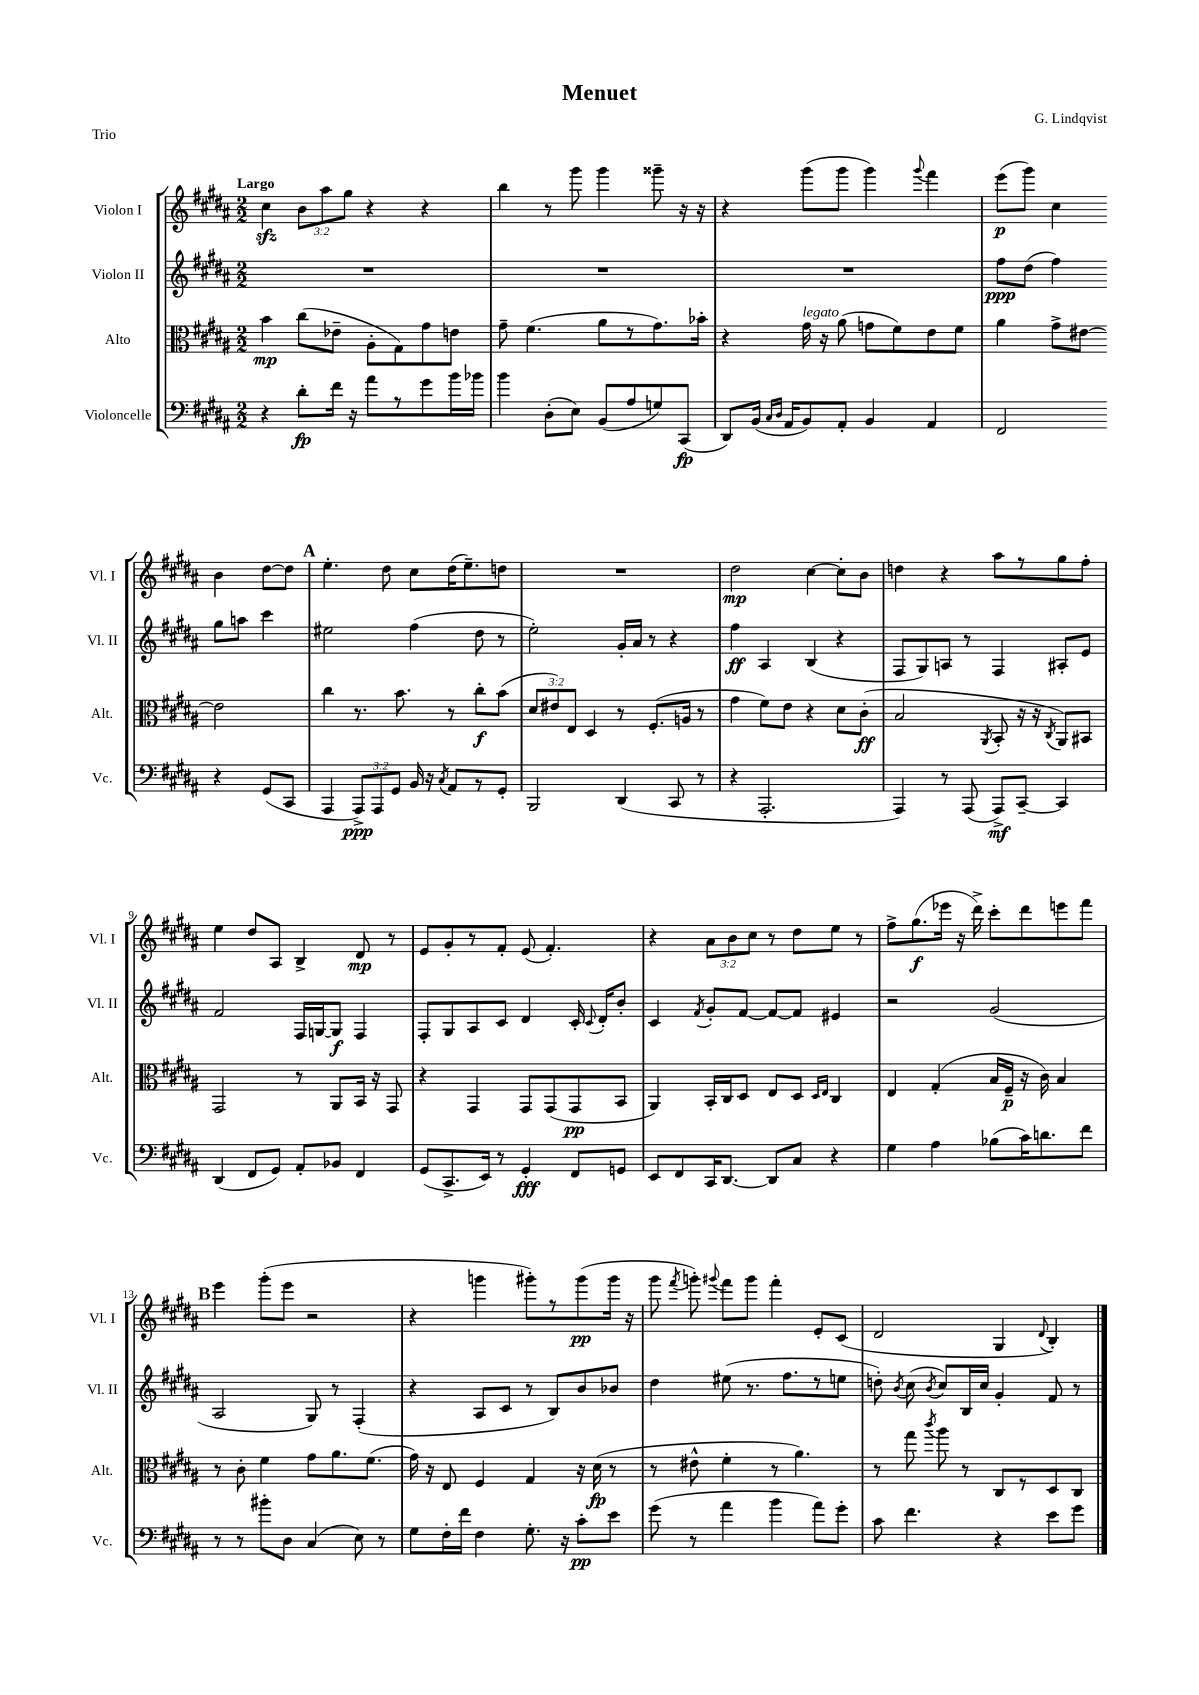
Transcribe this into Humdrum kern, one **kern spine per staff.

**kern	**dynam	**kern	**dynam	**kern	**dynam	**kern	**dynam
*part4	*part4	*part3	*part3	*part2	*part2	*part1	*part1
*staff4	*staff4	*staff3	*staff3	*staff2	*staff2	*staff1	*staff1
*I"Violoncelle	*	*I"Alto	*	*I"Violon II	*	*I"Violon I	*
*I'Vc.	*	*I'Alt.	*	*I'Vl. II	*	*I'Vl. I	*
*clefF4	*	*clefC3	*	*clefG2	*	*clefG2	*
*k[f#c#g#d#a#]	*	*k[f#c#g#d#a#]	*	*k[f#c#g#d#a#]	*	*k[f#c#g#d#a#]	*
*M2/2	*	*M2/2	*	*M2/2	*	*M2/2	*
=1	=1	=1	=1	=1	=1	=1	=1
!	!	!	!	!	!	!LO:TX:a:B:t=Largo	!
4r	.	4b\	mp	1r	.	4cc#zz\	.
8d#'\L	fp	(8cc#\L	.	.	.	12b\L	.
.	.	.	.	.	.	12aa#\	.
16f#\Jk	.	8e-X~\J	.	.	.	.	.
.	.	.	.	.	.	12gg#\J	.
16r	.	.	.	.	.	.	.
8a#\L	.	8A#'\L	.	.	.	4r	.
8r	.	8G#\)	.	.	.	.	.
8g#\	.	8g#\	.	.	.	4r	.
16b\L	.	8en\J	.	.	.	.	.
16b-X\JJ	.	.	.	.	.	.	.
=2	=2	=2	=2	=2	=2	=2	=2
4b\	.	8g#~\	.	1r	.	4bb\	.
.	.	(4.f#\	.	.	.	.	.
(8D#'\L	.	.	.	.	.	8r	.
8E\J)	.	.	.	.	.	8ggg#\	.
(8BB/L	.	8a#\L	.	.	.	4ggg#\	.
8A#/	.	8r	.	.	.	.	.
8Gn/)	.	8.g#\)	.	.	.	8ggg##X~\	.
(8CC#/J	fp	.	.	.	.	16r	.
.	.	16b-X'\Jk	.	.	.	16r	.
=3	=3	=3	=3	=3	=3	=3	=3
8DD#/L)	.	4r	.	1r	.	4r	.
(16BB/Jk	.	.	.	.	.	.	.
16qqC#/LL	.	.	.	.	.	.	.
16qqD#/JJ	.	.	.	.	.	.	.
16AA#/KL	.	.	.	.	.	.	.
!	!	!LO:TX:a:i:t=legato	!	!	!	!	!
8BB/)	.	16g#\	.	.	.	(8ggg#\L	.
.	.	16r	.	.	.	.	.
8AA#'/J	.	(8a#\	.	.	.	8ggg#\J	.
4BB/	.	8gn\L	.	.	.	4ggg#\)	.
.	.	8f#\)	.	.	.	.	.
.	.	.	.	.	.	8qqggg#/	.
4AA#/	.	8e\	.	.	.	4fff#\	.
.	.	8f#\J	.	.	.	.	.
=4	=4	=4	=4	=4	=4	=4	=4
2FF#/	.	4a#\	.	8ff#\L	ppp	(8eee\L	p
.	.	.	.	(8dd#\J	.	8ggg#\J)	.
.	.	8g#^\L	.	4ff#\)	.	4cc#\	.
.	.	[8e#X\J	.	.	.	.	.
4r	.	2e#\]	.	8gg#\L	.	4b\	.
.	.	.	.	8aan\J	.	.	.
(8GG#/L	.	.	.	4ccc#\	.	[8dd#\L	.
8CC#/J	.	.	.	.	.	8dd#\J]	.
!!LO:LB:g=z
!!LO:REH:place=s1:t=A
=5	=5	=5	=5	=5	=5	=5	=5
4AAA#/	.	4cc#\	.	2ee#X\	.	4.ee'\	.
12AAA#^/L)	ppp	8.r	.	.	.	.	.
12AAA#/	.	.	.	.	.	.	.
.	.	.	.	.	.	8dd#\	.
12GG#/J	.	.	.	.	.	.	.
.	.	8.b\	.	.	.	.	.
16BB/	.	.	.	(4ff#\	.	8cc#\L	.
16r	.	.	.	.	.	.	.
8qC#/	.	.	.	.	.	.	.
8AA#/L	.	8r	.	.	.	(16dd#\K	.
.	.	.	.	.	.	8.ee~\)	.
8r	.	8cc#'\L	f	8dd#\	.	.	.
8GG#'/J	.	(8b\J	.	8r	.	8ddn\J	.
=6	=6	=6	=6	=6	=6	=6	=6
2BBB/	.	12d#/L	.	2ee'\)	.	1r	.
.	.	12e#X/)	.	.	.	.	.
.	.	12E/J	.	.	.	.	.
.	.	4D#/	.	.	.	.	.
(4DD#/	.	8r	.	16g#'/LL	.	.	.
.	.	.	.	16a#/JJ	.	.	.
.	.	(8.F#'/L	.	8r	.	.	.
8CC#/	.	.	.	4r	.	.	.
.	.	16An/Jk	.	.	.	.	.
8r	.	8r	.	.	.	.	.
=7	=7	=7	=7	=7	=7	=7	=7
4r	.	4g#\	.	4ff#\	ff	2dd#\	mp
2.AAA#'/	.	8f#\L)	.	4A#/	.	.	.
.	.	8e\J	.	.	.	.	.
.	.	4r	.	(4B/	.	[4cc#\	.
.	.	8d#\L	.	4r	.	8cc#'\L]	.
.	.	(8c#'\J	ff	.	.	8b\J	.
=8	=8	=8	=8	=8	=8	=8	=8
4AAA#/)	.	2B/	.	8F#/L	.	4ddn\	.
.	.	.	.	8G#/)	.	.	.
8r	.	.	.	8An/J	.	4r	.
(8AAA#/	.	.	.	8r	.	.	.
.	.	8qAA#/	.	.	.	.	.
8AAA#^/L)	mf	8BB'/	.	4F#/	.	8aa#\L	.
[8CC#~/J	.	16r	.	.	.	8r	.
.	.	16r	.	.	.	.	.
.	.	8qC#/	.	.	.	.	.
4CC#/]	.	8AA#/L)	.	8A#X'/L	.	8gg#\	.
.	.	8BB#X/J	.	8e/J	.	8ff#'\J	.
!!LO:LB:g=z
=9	=9	=9	=9	=9	=9	=9	=9
(4DD#/	.	2GG#/	.	2f#/	.	4ee\	.
8FF#/L	.	.	.	.	.	8dd#/L	.
8GG#/J)	.	.	.	.	.	8A#/J	.
8AA#'/L	.	8r	.	16F#/LL	.	4B^/	.
.	.	.	.	[16Gn/J	.	.	.
8BB-X/J	.	8AA#/L	.	8G/J]	f	.	.
4FF#/	.	16BB/Jk	.	4F#/	.	8d#/	mp
.	.	16r	.	.	.	.	.
.	.	8GG#/	.	.	.	8r	.
=10	=10	=10	=10	=10	=10	=10	=10
(8GG#/L	.	4r	.	8F#'/L	.	8e/L	.
8.CC#^/	.	.	.	8G#/	.	8g#'/	.
.	.	4GG#/	.	8A#/	.	8r	.
16EE/Jk)	.	.	.	.	.	.	.
8r	.	.	.	8c#/J	.	8f#'/J	.
4GG#'/	fff	8GG#/L	.	4d#/	.	(8e/	.
.	.	(8GG#/	.	.	.	4.f#'/)	.
8FF#/L	.	8GG#/	pp	16c#'/	.	.	.
.	.	.	.	8qqc#/	.	.	.
.	.	.	.	16d#'/KL	.	.	.
8GGn/J	.	8BB/J	.	8b'/J	.	.	.
=11	=11	=11	=11	=11	=11	=11	=11
8EE/L	.	4AA#/)	.	4c#/	.	4r	.
8FF#/	.	.	.	.	.	.	.
.	.	.	.	8qf#/	.	.	.
16CC#/K	.	16BB'/LL	.	8g#'/L	.	12a#\L	.
[8.DD#/J	.	16C#/J	.	.	.	.	.
.	.	.	.	.	.	12b\	.
.	.	8D#/J	.	[8f#/J	.	.	.
.	.	.	.	.	.	12cc#\J	.
8DD#/L]	.	8E/L	.	8f#/L_	.	8r	.
8C#/J	.	8D#/J	.	8f#/J]	.	8dd#\L	.
.	.	16qqD#/LL	.	.	.	.	.
.	.	16qqE/JJ	.	.	.	.	.
4r	.	4C#/	.	4e#X/	.	8ee\J	.
.	.	.	.	.	.	8r	.
=12	=12	=12	=12	=12	=12	=12	=12
4G#\	.	4E/	.	2r	.	8ff#^\L	.
.	.	.	.	.	.	(8.gg#\	f
4A#\	.	(4G#'/	.	.	.	.	.
.	.	.	.	.	.	16eee-X\Jk	.
.	.	.	.	.	.	16r	.
.	.	.	.	.	.	16ddd#^\)	.
(8B-X\L	.	16B/LL	.	(2g#/	.	8ccc#'\L	.
.	.	16F#~/JJ	p	.	.	.	.
16c#\K)	.	16r	.	.	.	8ddd#\	.
8.dn\	.	16c#\)	.	.	.	.	.
.	.	4B/	.	.	.	8eeen\	.
8f#\J	.	.	.	.	.	8fff#\J	.
!!LO:LB:g=z
!!LO:REH:place=s1:t=B
=13	=13	=13	=13	=13	=13	=13	=13
8r	.	8r	.	2A#/	.	4eee\	.
8r	.	8c#'\	.	.	.	.	.
8b#X'\L	.	4f#\	.	.	.	(8ggg#'\L	.
8D#\J	.	.	.	.	.	8eee\J	.
(4C#/	.	8g#\L	.	8G#/)	.	2r	.
.	.	8.a#\	.	8r	.	.	.
8E\)	.	.	.	(4F#'/	.	.	.
.	.	(8.f#\J	.	.	.	.	.
8r	.	.	.	.	.	.	.
=14	=14	=14	=14	=14	=14	=14	=14
8G#\L	.	16g#\)	.	4r	.	4r	.
.	.	16r	.	.	.	.	.
16F#'\L	.	8E/	.	.	.	.	.
16f#\JJ	.	.	.	.	.	.	.
4F#\	.	4F#/	.	8A#/L	.	4gggn\	.
.	.	.	.	8c#/J	.	.	.
8.G#'\	.	4G#/	.	8r	.	8ggg#X'\L)	.
.	.	.	.	8B/L)	.	8r	.
16r	.	.	.	.	.	.	.
8c#'\L	pp	16r	.	8b/	.	(8ggg#\	pp
.	.	(16d#\	fp	.	.	.	.
8e\J	.	8r	.	8b-X/J	.	16ggg#\Jk	.
.	.	.	.	.	.	16r	.
=15	=15	=15	=15	=15	=15	=15	=15
(8g#\	.	8r	.	4dd#\	.	8ggg#\	.
.	.	.	.	.	.	8qfff#/	.
8r	.	8e#X^^\	.	.	.	8gggn'\)	.
.	.	.	.	.	.	8qqggg#X/	.
4a#\	.	4f#'\	.	(8ee#X\	.	8fff#\L	.
.	.	.	.	8.r	.	8ggg#\J	.
4b\	.	8r	.	.	.	4fff#'\	.
.	.	.	.	8.ff#\L	.	.	.
.	.	4.a#\)	.	.	.	.	.
8a#\L)	.	.	.	8r	.	8e'/L	.
8g#'\J	.	.	.	8een\J	.	(8c#/J	.
=16	=16	=16	=16	=16	=16	=16	=16
8c#\	.	8r	.	8ddn'\)	.	2d#/	.
.	.	.	.	8qb/	.	.	.
4.f#\	.	8gg#\	.	(8cc#\	.	.	.
.	.	8qccc#/	.	8qb/	.	.	.
.	.	8aa#\	.	8cc#/L)	.	.	.
.	.	8r	.	16B/L	.	.	.
.	.	.	.	16cc#/JJ	.	.	.
4r	.	8C#/L	.	4g#'/	.	4G#/	.
.	.	8r	.	.	.	.	.
.	.	.	.	.	.	8qqd#/	.
8e\L	.	8D#/	.	8f#/	.	4B'/)	.
8g#\J	.	8C#/J	.	8r	.	.	.
==	==	==	==	==	==	==	==
*-	*-	*-	*-	*-	*-	*-	*-
